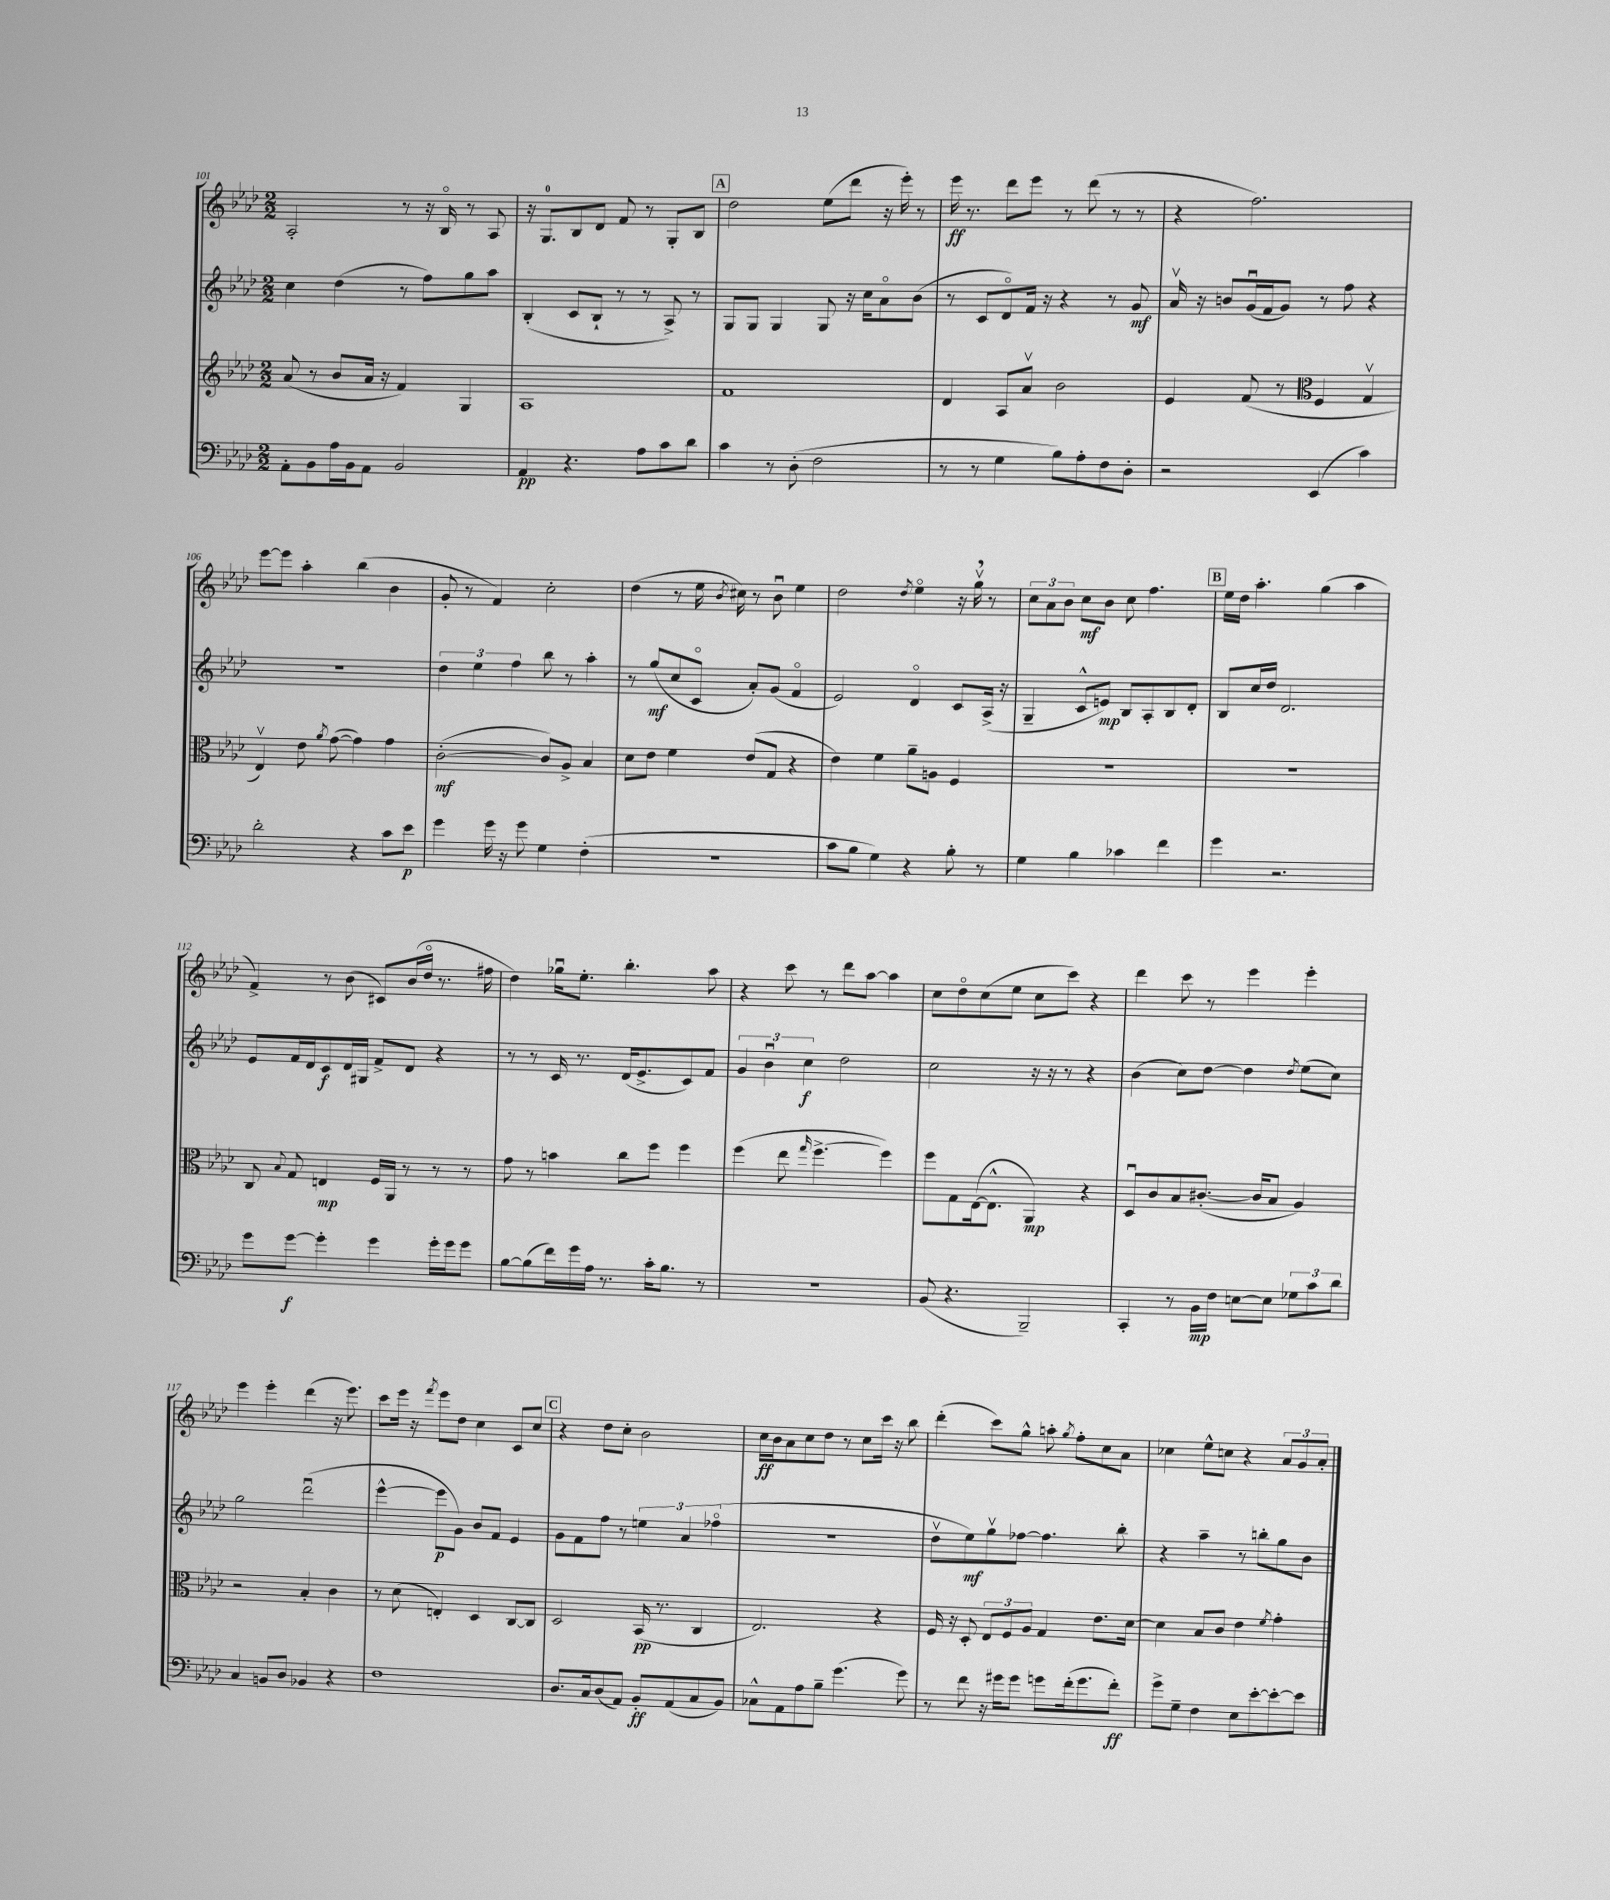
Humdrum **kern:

**kern	**kern	**kern	**kern
*staff4	*staff3	*staff2	*staff1
*clefF4	*clefG2	*clefG2	*clefG2
*k[b-e-a-d-]	*k[b-e-a-d-]	*k[b-e-a-d-]	*k[b-e-a-d-]
*M2/2	*M2/2	*M2/2	*M2/2
8AA-'	(8a-	4cc	2A-'
8BB-	8r	.	.
16A-	8b-	(4dd-	.
16BB-	.	.	.
8AA-	16a-	.	.
.	16r	.	.
2BB-	4f)	8r	8r
.	.	8ff)	16r
.	.	.	16B-o
.	4G	8gg	8r
.	.	8aa-	8A-
=	=	=	=
4AA-	1A-	(4B-'	16r
.	.	.	8.G
4.r	.	8c	8B-
.	.	8B-`	8d-
.	.	8r	8f
8A-	.	8r	8r
8c	.	8A-^)	8G'
8d-	.	8r	8B-
=	=	=	=
4c	1f	8G	2dd-
.	.	8G	.
8r	.	4G	.
(8D-'	.	.	.
2F	.	8G	(8ee-
.	.	16r	8ddd-
.	.	16cc	.
.	.	8a-o	16r
.	.	.	16eee-')
.	.	(8b-	8r
=	=	=	=
8r	4d-	8r	16eee-
.	.	.	8.r
8r	.	8c	.
4G	8A-	8d-o)	8ddd-
.	8a-v	16f	8eee-
.	.	16r	.
8B-)	2b-	4r	8r
8A-'	.	.	(8ddd-
8F	.	8r	8r
8D-'	.	8g	8r
=	=	=	=
2r	4e-	16a-v	4r
.	.	16r	.
.	.	8b	.
.	(8f	(16gu	2.ff)
.	.	16f	.
.	8r	8g)	.
*	*clefC3	*	*
(4EE-	4F	8r	.
.	.	8ff	.
4c)	4Gv	4r	.
=	=	=	=
2d-'	4E-v)	1r	[8eee-
.	.	.	8eee-]
.	8e-	.	4aa-'
.	8qa-	.	.
.	([8g	.	.
4r	4g])	.	(4bb-
8c	4g	.	4b-
8e-	.	.	.
=	=	=	=
4g	([2c'	6dd-	8g'
.	.	.	8r
.	.	6ee-	.
16g	.	.	4f)
16r	.	.	.
.	.	6ff	.
8g	.	.	.
4G	8c])	8bb-	2cc'
.	8A-^	8r	.
(4F'	4B-	4aa-'	.
=	=	=	=
1r	8d-	8r	(4dd-
.	8e-	(8gg	.
.	4f	8cc	8r
.	.	8co	16ee-
.	.	.	8qb-
.	.	.	16cc#)
.	(8e-	8a-')	8r
.	8G	(8g	8b-u
.	4r	4fo	4ee-
=	=	=	=
8c	4e-)	2e-)	2dd-
8B-	.	.	.
4G)	4f	.	.
.	.	.	8qdd-
4r	8a-~	4d-o	4ee-o
.	8A	.	.
8B-'	4F	8c	16r
.	.	.	16ggv
8r	.	(16A-^	8r
.	.	16r	.
=	=	=	=
4G	1r	4G~	12cc
.	.	.	12a-
.	.	.	12b-
4B-	.	8c^^	8cc
.	.	8e)	8b-
4c-	.	8B-	8cc
.	.	8A-'	4.ff
4f	.	8B-	.
.	.	8d-'	.
=	=	=	=
4g	1r	8B-	16ee-
.	.	.	16dd-
.	.	16cc	4.aa-'
.	.	16dd-	.
2.r	.	2.d-	.
.	.	.	(4gg
.	.	.	4aa-
=	=	=	=
8g	8C	8e-	4f^)
.	8qqB-	.	.
[8g	8G	16f	.
.	.	16d-	.
4g']	4E	8c	8r
.	.	16d-	(8b-
.	.	16G#	.
4g	16F	8f^	8c#)
.	16AA-	.	.
.	8r	8d-	(16b-
.	.	.	16dd-o
16g'	8r	4r	8.r
16g	.	.	.
8g	8r	.	.
.	.	.	16ff#
=	=	=	=
[8B-	8g	8r	4dd-)
(8B-]	8r	8r	.
16f)	4b	16c	16gg-u
16g	.	8.r	8.ee-'
16A-	.	.	.
8.r	.	.	.
.	8cc	(16d-	4.bb-'
.	.	8.e-^	.
16c'	8ff	.	.
8.B-	.	.	.
.	4ff	8c)	.
8r	.	8f	8aa-
=	=	=	=
1r	(4ff	6g	4r
.	.	6b-u	.
.	8ee-	.	8ccc
.	.	6cc	.
.	16qqgg	.	.
.	[4.ff^	.	8r
.	.	2dd-	8ddd-
.	.	.	[8aa-
.	4ff])	.	4aa-]
=	=	=	=
(8BB-	8ff	2cc	8cc
4.r	8G	.	8dd-o
.	([16E-	.	(8cc
.	8.E-^^]	.	.
.	.	.	8ee-
2BBB-~)	4AA-)	16r	8cc
.	.	16r	.
.	.	8r	8ccc)
.	4r	4r	4r
=	=	=	=
4CC'	8D-u	(4b-	4ddd-
.	8c	.	.
8r	8B-	8cc)	8ccc
16BB-	([8.c#'	[8dd-	8r
16F	.	.	.
[8E	.	4dd-]	4eee-
.	16c#]	.	.
8E]	8B-	.	.
.	.	8qdd-	.
12G-	4A-)	(8ee-	4eee-'
12c	.	.	.
.	.	8cc)	.
12d-	.	.	.
=	=	=	=
4C	2r	2gg	4eee-
8BB	.	.	4eee-'
8D-	.	.	.
4BB-	4B-'	(2ddd-u	(4ddd-
4r	4c	.	16r
.	.	.	8.eee-)
=	=	=	=
1F	8r	[4eee-^^	8ccc
.	(8d-	.	16eee-
.	.	.	16r
.	.	.	8qfff
.	4E')	8eee-]	8eee-
.	.	8g)	8dd-
.	4D-	8b-	4cc
.	.	8f	.
.	[8C	4e-	8c
.	8C]	.	8cc
=	=	=	=
8.D-	2D-	8g	4r
.	.	8f	.
16C	.	.	.
(8D-	.	8ff	8dd-
8AA-)	.	8r	8cc'
8BB-'	(16BB-	6ee	2b-
.	8.r	.	.
(8AA-	.	.	.
.	.	6a-	.
8C	4C	.	.
.	.	(6ff-o	.
8BB-)	.	.	.
=	=	=	=
8C-^^	2.E-)	1r	16cc
.	.	.	16b-
8AA-	.	.	8a-
8A-	.	.	8cc
8B-~	.	.	8dd-
(4.g	.	.	8r
.	.	.	8cc
.	4r	.	16ccc
.	.	.	16r
8g)	.	.	8bb-
=	=	=	=
8r	16F	8dd-v	(4ddd-'
.	16r	.	.
8f	8D-'	8ee-)	.
16r	12E-	8ggv	8ccc)
16g#	.	.	.
.	12F	.	.
8g#	.	[8ff-	8gg^^
.	12A-	.	.
8g	4G	4.ff-]	8aa'
.	.	.	8qgg
(16f'	.	.	8ff'
8.g	.	.	.
.	8.e-	.	8cc
8f')	.	8bb-'	8a-
.	[16d-	.	.
=	=	=	=
8g^	4d-]	4r	4cc-
8G~	.	.	.
4F	8B-	4aa-~	8ee-^^
.	8c	.	8cc
8E-	4e-	8r	4r
[8e-'	.	8bb'	.
.	8qf	.	.
8e-'_	4g'	8gg	12a-
.	.	.	12g
8e-]	.	8b-	.
.	.	.	12a-'
==	==	==	==
*-	*-	*-	*-
